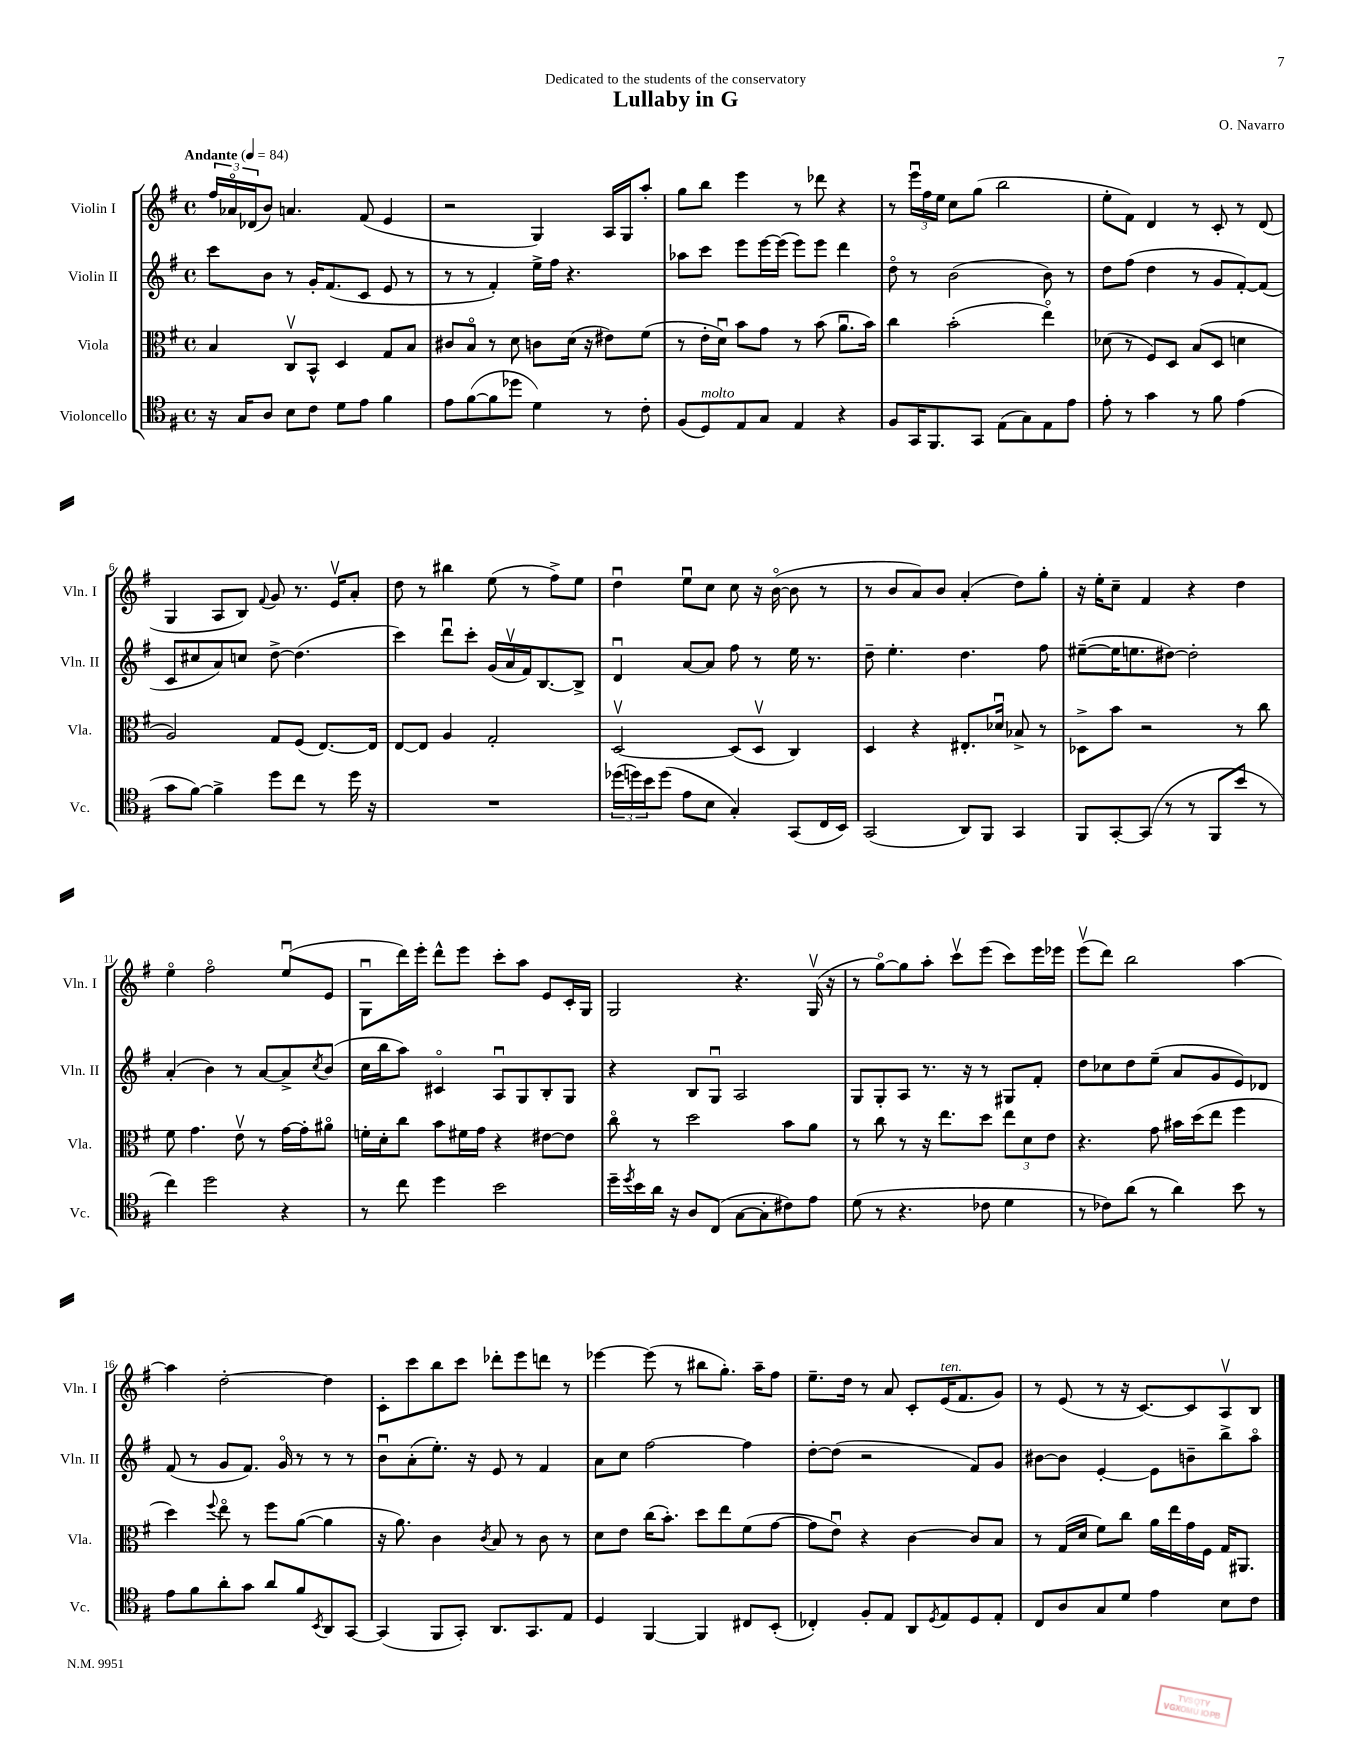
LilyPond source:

\header { title = "Lullaby in G" composer = "O. Navarro" dedication = "Dedicated to the students of the conservatory" }
<<
\new StaffGroup <<
\new Staff = "s0" \with { instrumentName = "Violin I" shortInstrumentName = "Vln. I" } {
    \clef treble \key g \major \defaultTimeSignature \time 4/4 \tempo "Andante" 4 = 84
    \tuplet 3/2 { fis''16 aes'16\flageolet des'16( } b'8) a'4. fis'8( e'4 |
    r2 g4) a16 g16 a''8-. |
    g''8 b''8 e'''4 r8 des'''8 r4 |
    r8 \tuplet 3/2 { e'''16\downbow fis''16 e''16 } c''8 g''8( b''2 |
    e''8-. fis'8) d'4 r8 c'8-. r8 d'8( |
    g4 a8 b8) \appoggiatura { fis'8 } g'8 r8. e'16\upbow a'8-. |
    d''8 r8 bis''4 e''8( r8 fis''8->) e''8 |
    d''4\downbow e''8\downbow c''8 c''8 r16 b'16~\flageolet( b'8 r8 |
    r8 b'8 a'8) b'8 a'4-.( d''8) g''8-. |
    r16 e''16-. c''8-- fis'4 r4 d''4 |
    e''4\flageolet fis''2\flageolet e''8\downbow( e'8 |
    g8\downbow d'''16) e'''16-. d'''8-^ e'''8 c'''8-. a''8 e'8 c'16-. g16 |
    g2 r4. g16\upbow( r16 |
    r8 g''8~\flageolet) g''8 a''8-. c'''8\upbow e'''8( c'''8) e'''16 ees'''16 |
    e'''8\upbow( d'''8) b''2 a''4~ |
    a''4 d''2~-. d''4 |
    c'8-. c'''8 b''8 c'''8 des'''8-. e'''8 d'''8 r8 |
    ees'''4~ ees'''8( r8 bis''8 g''8.-.) a''16-- fis''8 |
    e''8.-- d''16 r8 a'8 c'8-. e'16^\markup { \italic "ten." }( fis'8. g'8) |
    r8 e'8( r8 r16 c'8.~) c'8 a8\upbow b8 \bar "|." |
}
\new Staff = "s1" \with { instrumentName = "Violin II" shortInstrumentName = "Vln. II" } {
    \clef treble \key g \major \defaultTimeSignature \time 4/4
    c'''8 b'8 r8 g'16-. fis'8.( c'8 e'8 r8 |
    r8 r8 fis'4-.) e''16-> fis''16 r4. |
    aes''8 c'''8 e'''8 e'''16~ e'''16( e'''8) e'''8 d'''4 |
    d''8\flageolet r8 b'2( b'8) r8 |
    d''8 fis''8( d''4 r8 g'8 fis'8~-.) fis'8( |
    c'8 cis''8 a'8) c''8 d''8~-> d''4.( |
    c'''4) d'''8\downbow c'''8-. g'16( a'16\upbow fis'16) b8.~ b8-> |
    d'4\downbow a'8~ a'8 fis''8 r8 e''16 r8. |
    d''8-- e''4.-. d''4. fis''8 |
    eis''8~--( eis''16 e''8. dis''8~) dis''2-. |
    a'4-.( b'4) r8 a'8~ a'8-> \acciaccatura { c''8 } b'8( |
    c''16 b''16 a''8) cis'4\flageolet a8\downbow g8 b8-. g8 |
    r4 b8 g8\downbow a2 |
    g8 g8-. a8 r8. r16 r8 gis8 fis'8-. |
    d''8 ces''8 d''8 e''8--( a'8 g'8 e'8) des'8 |
    fis'8( r8 g'8 fis'8.) g'16\flageolet r8 r8 r8 |
    b'8\downbow a'8-.( e''8.-.) r16 e'8 r8 fis'4 |
    a'8 c''8 fis''2~ fis''4 |
    d''8~-. d''8( r2 fis'8) g'8 |
    bis'8~ bis'8 e'4~-. e'8 b'8-- b''8-> a''8\flageolet \bar "|." |
}
\new Staff = "s2" \with { instrumentName = "Viola" shortInstrumentName = "Vla." } {
    \clef alto \key g \major \defaultTimeSignature \time 4/4
    b4 c8\upbow b,8-^ d4 g8 b8 |
    cis'8 b8\flageolet r8 d'8 c'8 d'16( r16 eis'8) fis'8( |
    r8 e'16-. d'16\downbow) b'8 g'8 r8 b'8( a'8.\downbow b'16) |
    c''4 b'2-.( e''4\flageolet) |
    des'8( r8 fis8) d8 b8( d8 d'4 |
    a2) g8 fis8( e8.~) e16 |
    e8~ e8 a4 g2-. |
    d2~\upbow d8( d8\upbow c4) |
    d4 r4 eis8.-. des'16\downbow bes8-> r8 |
    des8-> b'8 r2 r8 c''8 |
    fis'8 g'4. e'8\upbow r8 g'16~ g'16-. ais'8\flageolet |
    f'16-. d'16-. c''8 b'8 fis'16 g'16 r4 eis'8~ eis'8 |
    c''8\flageolet r8 d''2 b'8 a'8 |
    r8 c''8 r8 r16 e''8. d''8 \tuplet 3/2 { e''8 d'8 e'8 } |
    r4. g'8 bis'16 d''16( e''8 fis''4 |
    d''4) \appoggiatura { fis''8 } e''8\flageolet r8 fis''8 a'8~( a'4 |
    r16 a'8.) c'4 \acciaccatura { c'8 } b8 r8 c'8 r8 |
    d'8 e'8 c''16( b'8.-.) d''8 e''8 fis'8( g'8~ |
    g'8 e'8\downbow) r4 c'4~ c'8 b8 |
    r8 g16( d'16 fis'8) c''8 a'16 e''16 g'16 fis16 g16 ais,8. \bar "|." |
}
\new Staff = "s3" \with { instrumentName = "Violoncello" shortInstrumentName = "Vc." } {
    \clef tenor \key g \major \defaultTimeSignature \time 4/4
    r16 g16 a8 b8 c'8 d'8 e'8 fis'4 |
    e'8 fis'8~( fis'8 des''8 d'4) r8 c'8-. |
    fis8( d8^\markup { \italic "molto" }) e8 g8 e4 r4 |
    fis8 g,16 fis,8. g,8 e8( g8) e8 e'8 |
    e'8-. r8 g'4 r8 fis'8 e'4( |
    g'8 fis'8~) fis'4-> d''8 c''8 r8 d''16 r16 |
    R1 |
    \tuplet 3/2 { des''16( d''16) b'16 } d''8( e'8 b8 g4-.) g,8( c16 b,16) |
    g,2( a,8) fis,8 g,4 |
    fis,8 g,8~-. g,8( r8 r8 fis,8 b'8 r8 |
    c''4) d''2 r4 |
    r8 c''8 d''4 b'2 |
    d''16-- \acciaccatura { d''8 } b'16 a'16 r16 a8 c8( g8~ g8-. cis'8) e'8 |
    d'8( r8 r4. ces'8 d'4 |
    r8 ces'8) a'8( r8 a'4) b'8 r8 |
    e'8 fis'8 a'8-. g'8 a'8 fis'8 \acciaccatura { b,8 } a,8 g,8~ |
    g,4( fis,8 g,8-.) a,8. g,8. e8 |
    d4 fis,4~ fis,4 cis8 b,8-.( |
    ces4-.) fis8-. e8 a,8 \acciaccatura { d8 } e8 d8 e8-. |
    c8 a8 g8 d'8 e'4 b8 c'8 \bar "|." |
}
>>
>>
